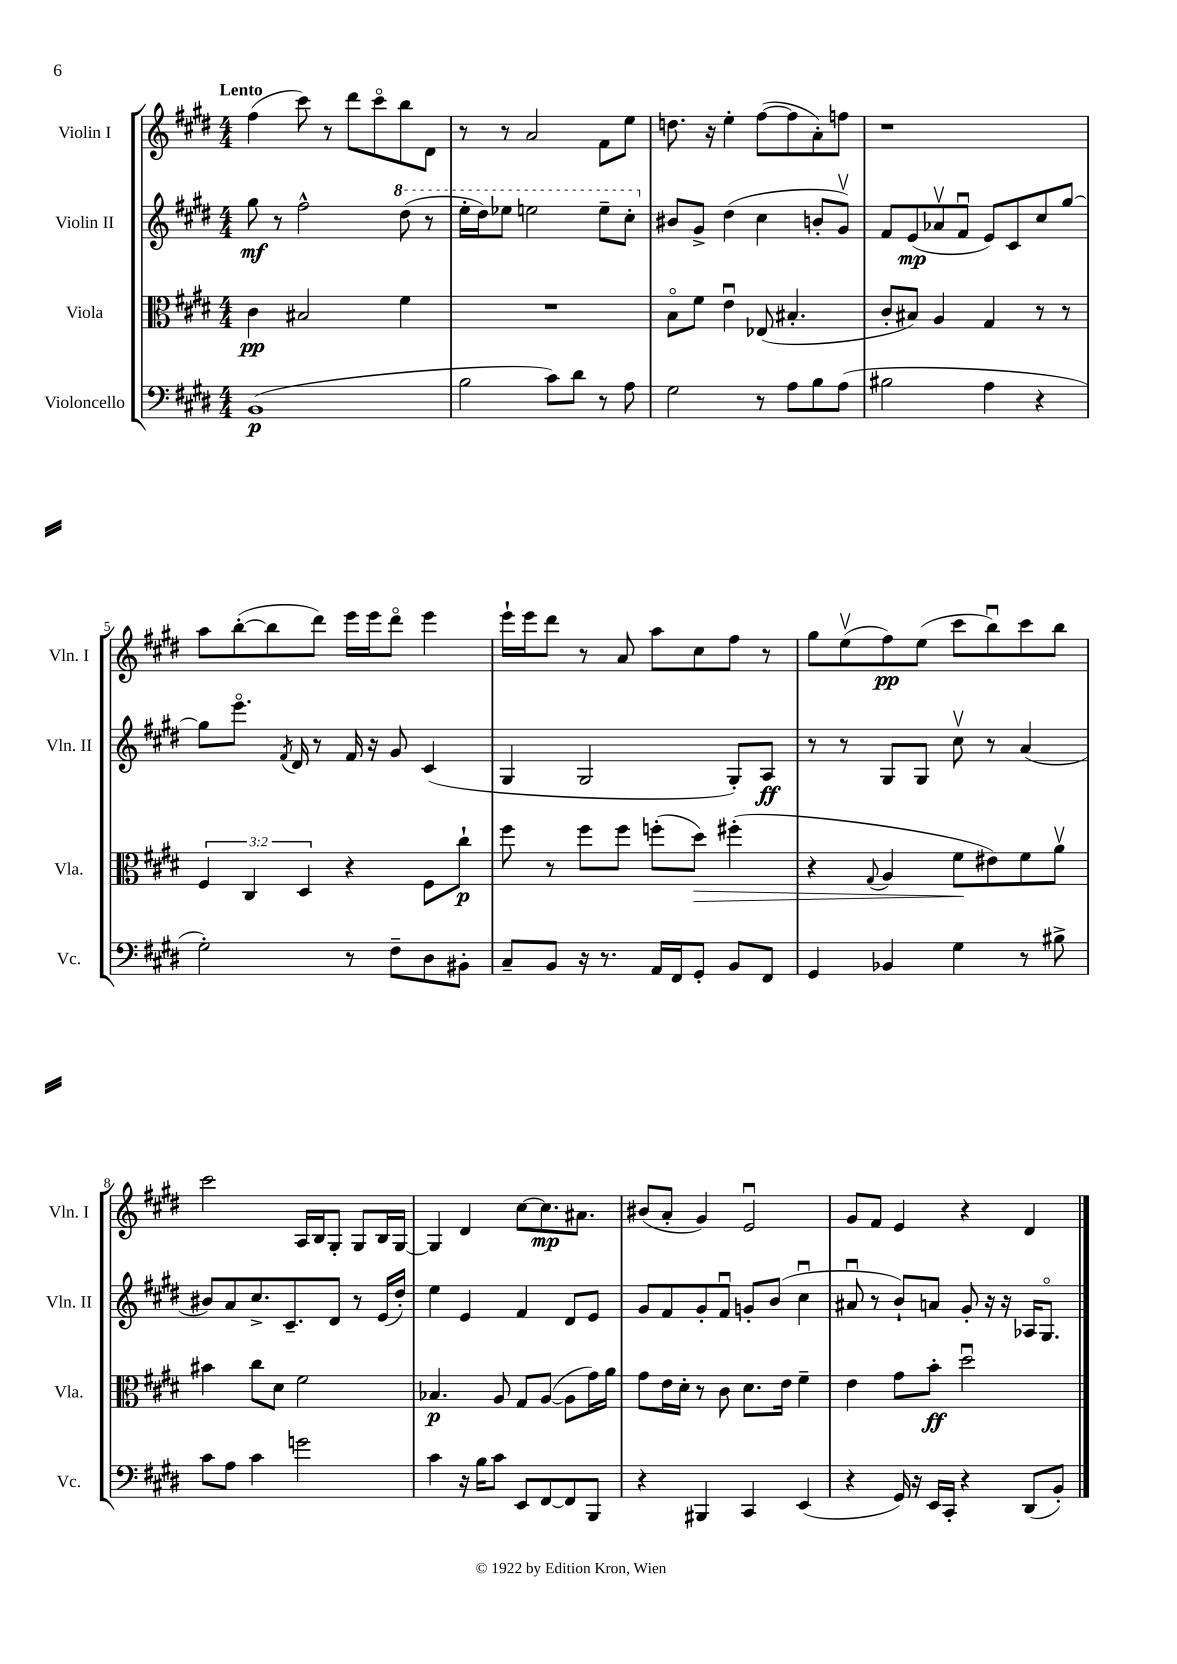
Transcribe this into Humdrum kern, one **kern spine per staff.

**kern	**kern	**kern	**kern
*staff4	*staff3	*staff2	*staff1
*clefF4	*clefC3	*clefG2	*clefG2
*k[f#c#g#d#]	*k[f#c#g#d#]	*k[f#c#g#d#]	*k[f#c#g#d#]
*M4/4	*M4/4	*M4/4	*M4/4
(1BB	4c#	8gg#	(4ff#
.	.	8r	.
.	2B#	2ff#^^	8ccc#)
.	.	.	8r
.	.	.	8ddd#
.	.	.	8ccc#o
.	4f#	(8ddd#	8bb
.	.	8r	8d#
=	=	=	=
2B	1r	16eee'	8r
.	.	16ddd#)	.
.	.	8eee-	8r
.	.	2eee	2a
8c#)	.	.	.
8d#	.	.	.
8r	.	8eee~	8f#
8A	.	8ccc#'	8ee
=	=	=	=
2G#	8Bo	8b#	8.dd
.	8f#	8g#^	.
.	.	.	16r
.	4eu	(4dd#	4ee'
8r	(8E-	4cc#	([8ff#
8A	4.B#'	.	8ff#]
8B	.	8b'	8a')
(8A	.	8g#v)	8ff
=	=	=	=
2B#	8c#'	8f#	1r
.	8B#)	(8e	.
.	4A	8a-v	.
.	.	8f#u	.
4A	4G#	8e)	.
.	.	8c#	.
4r	8r	8cc#	.
.	8r	[8gg#	.
=	=	=	=
2G#')	6F#	8gg#]	8aa
.	.	8.eeeo	([8bb'
.	6C#	.	.
.	.	.	8bb]
.	.	8qf#	.
.	.	16d#	.
.	6D#	.	.
.	.	8r	8ddd#)
8r	4r	16f#	16eee
.	.	16r	16eee
8F#~	.	8g#	8ddd#o
8D#	8F#	(4c#	4eee
8BB#'	8cc#`	.	.
=	=	=	=
8C#~	8ff#	4G#	16eee`
.	.	.	16eee
8BB	8r	.	8ddd#
16r	8ff#	2G#	8r
8.r	.	.	.
.	8ff#	.	8a
16AA	(8ff'	.	8aa
16FF#	.	.	.
8GG#'	8dd#)	.	8cc#
8BB	(4ff#'	8G#')	8ff#
8FF#	.	8A	8r
=	=	=	=
4GG#	4r	8r	8gg#
.	.	8r	(8eev
.	8qqG#	.	.
4BB-	4A	8G#	8ff#)
.	.	8G#	(8ee
4G#	8f#	8cc#v	8ccc#
.	8e#)	8r	8bbu)
8r	8f#	(4a	8ccc#
8B#^	8av	.	8bb
=	=	=	=
8c#	4b#	8b#)	2ccc#
8A	.	8a	.
4c#	8cc#	8.cc#^	.
.	8d#	.	.
.	.	8.c#~	.
2g	2f#	.	16A
.	.	.	16B
.	.	8d#	8G#'
.	.	8r	8G#
.	.	(16e	16B
.	.	16dd#')	[16G#
=	=	=	=
4c#	4.B-	4ee	4G#]
16r	.	4e	4d#
16B	.	.	.
8c#	8A	.	.
8EE	8G#	4f#	[8cc#
[8FF#	([8A	.	8.cc#]
8FF#]	8A]	8d#	.
.	.	.	8.a#
8BBB	16g#)	8e	.
.	16a	.	.
=	=	=	=
4r	8g#	8g#	(8b#
.	16e	8f#	8a'
.	16d#'	.	.
4BBB#	8r	8g#'	4g#)
.	8c#	8f#u	.
4CC#	8.d#	8g'	2eu
.	.	(8b	.
.	16e	.	.
(4EE	4f#~	4cc#u	.
=	=	=	=
4r	4e	8a#u	8g#
.	.	8r	8f#
16GG#)	8g#	8b`)	4e
16r	.	.	.
16EE	8b'	8a	.
16CC#'	.	.	.
4r	2dd#u	8g#'	4r
.	.	16r	.
.	.	16r	.
(8DD#	.	16A-	4d#
.	.	8.G#o	.
8BB')	.	.	.
==	==	==	==
*-	*-	*-	*-
